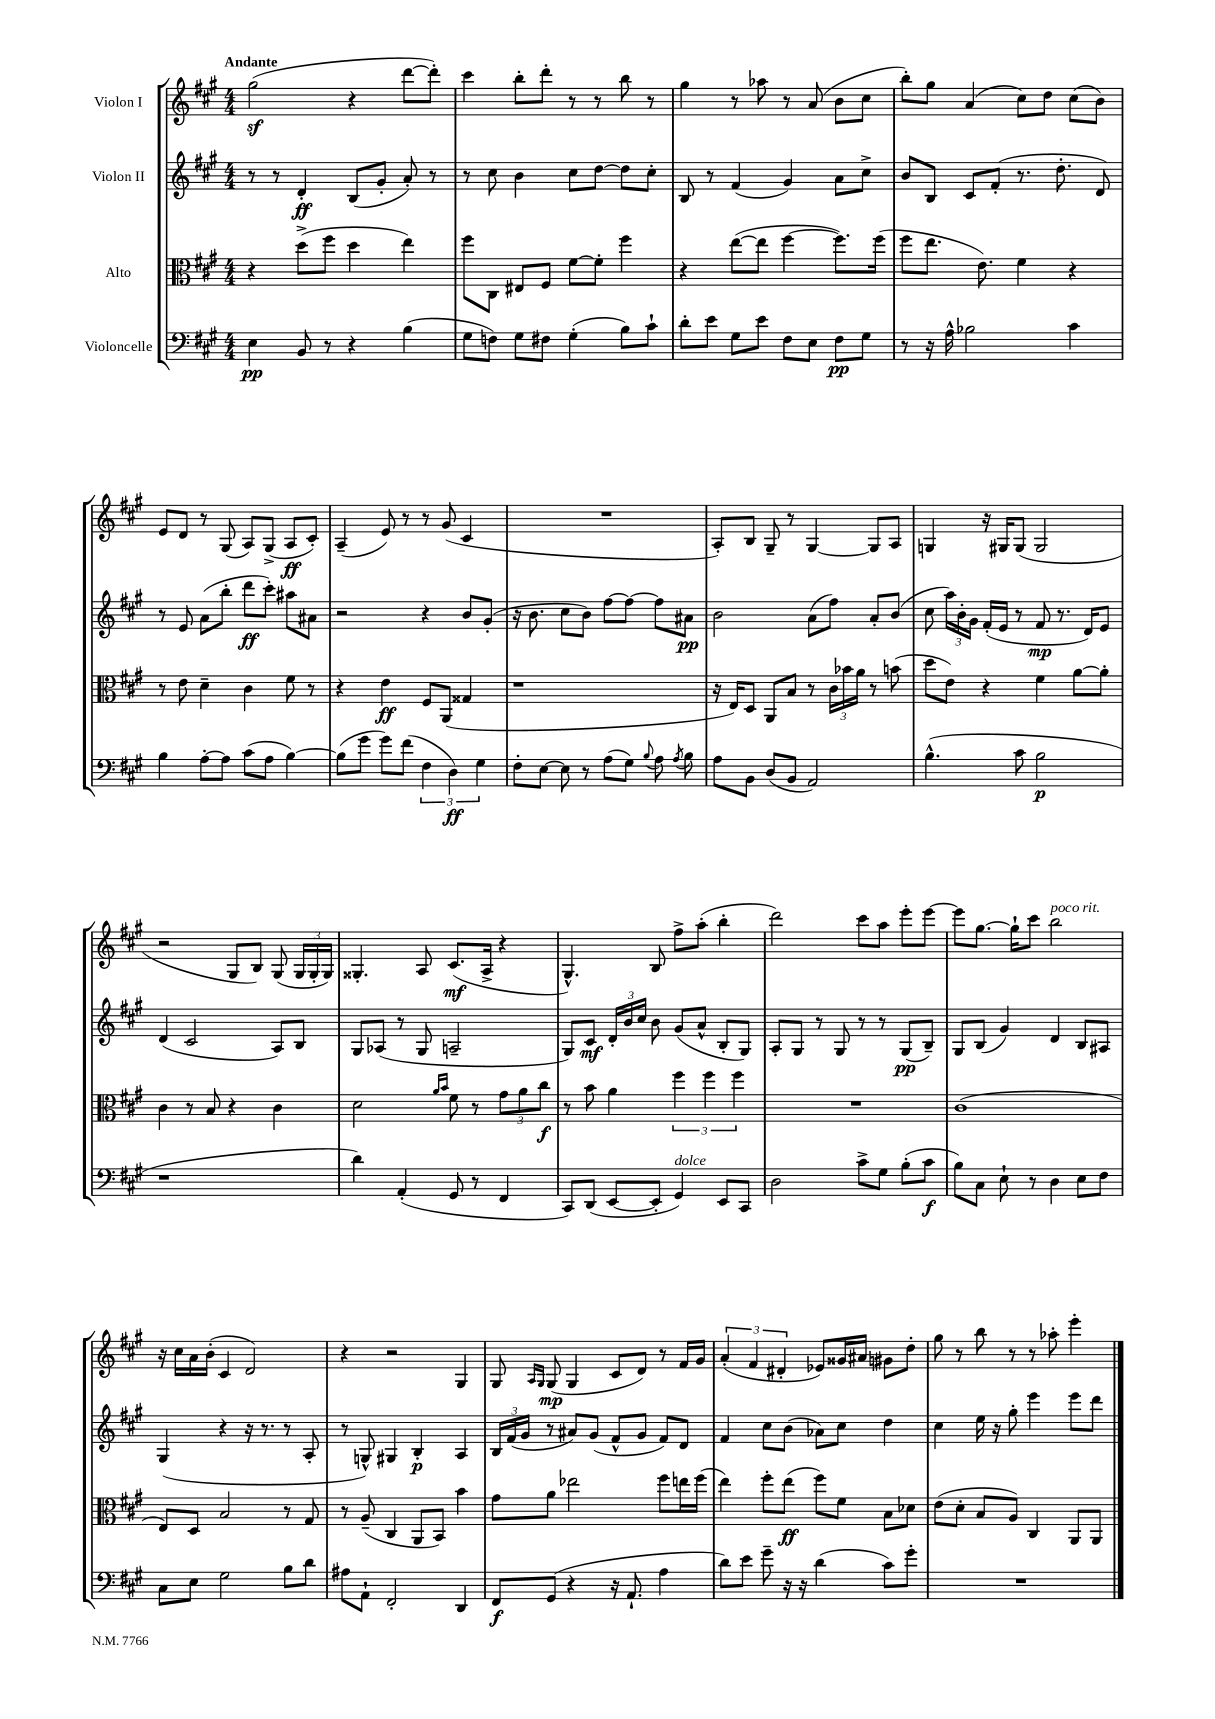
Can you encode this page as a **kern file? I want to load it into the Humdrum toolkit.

**kern	**kern	**kern	**kern
*staff4	*staff3	*staff2	*staff1
*clefF4	*clefC3	*clefG2	*clefG2
*k[f#c#g#]	*k[f#c#g#]	*k[f#c#g#]	*k[f#c#g#]
*M4/4	*M4/4	*M4/4	*M4/4
4E	4r	8r	(2gg#
.	.	8r	.
8BB	(8dd^	4d'	.
8r	8ff#	.	.
4r	4dd	(8B	4r
.	.	8g#'	.
(4B	4ee)	8a')	[8ddd
.	.	8r	8ddd'])
=	=	=	=
8G#	8ff#	8r	4ccc#
8F)	8C#	8cc#	.
8G#	8E#	4b	8bb'
8F#	8F#	.	8ddd'
(4G#'	[8f#	8cc#	8r
.	8f#']	[8dd	8r
8B)	4ff#	8dd]	8bb
8c#`	.	8cc#'	8r
=	=	=	=
8d'	4r	8B	4gg#
8e	.	8r	.
8G#	([8ee	(4f#	8r
8e	8ee]	.	8aa-
8F#	[4ff#	4g#)	8r
8E	.	.	(8a
8F#	8.ff#])	8a	8b
8G#	.	8cc#^	8cc#
.	(16ff#	.	.
=	=	=	=
8r	8ff#	8b	8bb')
16r	8.ee	8B	8gg#
16A^^	.	.	.
2B-	.	8c#	(4a
.	8.e)	.	.
.	.	(8f#'	.
.	4f#	8.r	8cc#)
.	.	.	8dd
.	.	8.dd'	.
4c#	4r	.	(8cc#
.	.	8d)	8b)
=	=	=	=
4B	8r	8r	8e
.	8e	8e	8d
[8A'	4d~	(8a	8r
8A]	.	8bb'	(8G#
(8c#	4c#	8ddd	8A)
8A	.	8ccc#')	(8G#^
[4B)	8f#	8aa#	8A
.	8r	8a#	8c#')
=	=	=	=
(8B]	4r	2r	(4A~
8g#	.	.	.
8g#)	4e	.	8e)
(8f#	.	.	8r
6F#	8F#	4r	8r
.	(8AA	.	(8g#
6D)	.	.	.
.	4G##	8b	4c#
6G#	.	.	.
.	.	(8g#'	.
=	=	=	=
8F#'	1r	16r	1r
.	.	8.b	.
[8E	.	.	.
8E]	.	8cc#	.
8r	.	8b)	.
(8A	.	[8ff#	.
8G#)	.	8ff#_	.
8qqB	.	.	.
8A	.	8ff#]	.
8qA	.	.	.
8B	.	8a#	.
=	=	=	=
8A	16r	2b	8A')
.	16E)	.	.
8BB	8D	.	8B
(8D	8AA	.	8G#~
8BB	8B	.	8r
2AA)	8r	(8a	[4G#
.	24c#	8ff#)	.
.	24b-	.	.
.	24a	.	.
.	8r	8a'	8G#]
.	(8b	(8b	8A
=	=	=	=
(4.B^^	8dd	8cc#	4G
.	8e)	24aa)	.
.	.	24b'	.
.	.	24g#	.
.	4r	(16f#'	16r
.	.	16e	16G#
8c#	.	8r	(8G#
2B	4f#	8f#	2G#
.	.	8.r	.
.	[8a	.	.
.	.	16d)	.
.	8a']	8e	.
=	=	=	=
1r	4c#	(4d	2r
.	8r	2c#	.
.	8B	.	.
.	4r	.	8G#
.	.	.	8B)
.	4c#	8A)	(8G#
.	.	8B	24G#
.	.	.	24G#'
.	.	.	24G#)
=	=	=	=
4d)	2d	8G#	4.G##'
.	.	(8A-	.
(4AA'	.	8r	.
.	.	8G#	8A
.	16qqa	.	.
.	16qqb	.	.
8GG#	8f#	2A~	(8.c#
8r	8r	.	.
.	.	.	16A^
4FF#	12g#	.	4r
.	12a	.	.
.	12cc#	.	.
=	=	=	=
8CC#)	8r	8G#)	4.G#^^)
(8DD	8b	8c#	.
[8EE	4a	24d'	.
.	.	24b	.
.	.	24cc#	.
8EE']	.	8b	8B
4GG#)	6ff#	(8g#	8ff#^
.	.	8a^^	(8aa'
.	6ff#	.	.
8EE	.	8B'	4bb'
.	6ff#	.	.
8CC#	.	8G#)	.
=	=	=	=
2D	1r	8A'	2ddd)
.	.	8G#	.
.	.	8r	.
.	.	8G#	.
8c#^	.	8r	8ccc#
8G#	.	8r	8aa
(8B'	.	(8G#	8eee'
8c#	.	8B~)	[8eee
=	=	=	=
8B)	(1c#	8G#	8eee]
8C#	.	(8B	[8.gg#
8E`	.	4g#)	.
.	.	.	16gg#`]
8r	.	.	8ccc#
4D	.	4d	2bb
8E	.	8B	.
8F#	.	8A#	.
=	=	=	=
8C#	8E)	(4G#	16r
.	.	.	16cc#
8E	8D	.	16a
.	.	.	(16b'
2G#	2B	4r	4c#
.	.	16r	2d)
.	.	8.r	.
8B	8r	8r	.
8d	8G#	8A'	.
=	=	=	=
8A#	8r	8r	4r
8AA`	(8A~	8G^^)	.
2FF#'	4C#	4G#	2r
.	8AA	4B'	.
.	8BB)	.	.
4DD	4b	4A	4G#
=	=	=	=
8FF#	8g#	24B	8G#
.	.	(24f#	.
.	.	24g#	.
.	.	.	16qqA
.	.	.	16qqG#
(8GG#	8a	8r	(8G#
4r	2ee-	8a#)	4G#
.	.	(8g#	.
16r	.	8f#^^	8c#
8.AA`	.	.	.
.	.	8g#	8d)
4A	8ff#	8f#)	8r
.	16ee	8d	16f#
.	(16ff#	.	16g#
=	=	=	=
8d)	4ee)	4f#	(6a'
8e	.	.	.
.	.	.	6f#
8g#~	8ff#'	8cc#	.
.	.	.	6d#'
16r	(8ee	(8b	.
16r	.	.	.
(4d	8ff#)	8a-)	8e-)
.	8f#	8cc#	16g##
.	.	.	16a#
8c#)	8B	4dd	8g#
8g#'	8d-	.	8dd'
=	=	=	=
1r	(8e	4cc#	8gg#
.	8d'	.	8r
.	8B	16ee	8bb
.	.	16r	.
.	8A)	8gg#'	8r
.	4C#	4eee	8r
.	.	.	8aa-'
.	8AA	8eee	4eee'
.	8AA	8ddd	.
==	==	==	==
*-	*-	*-	*-
